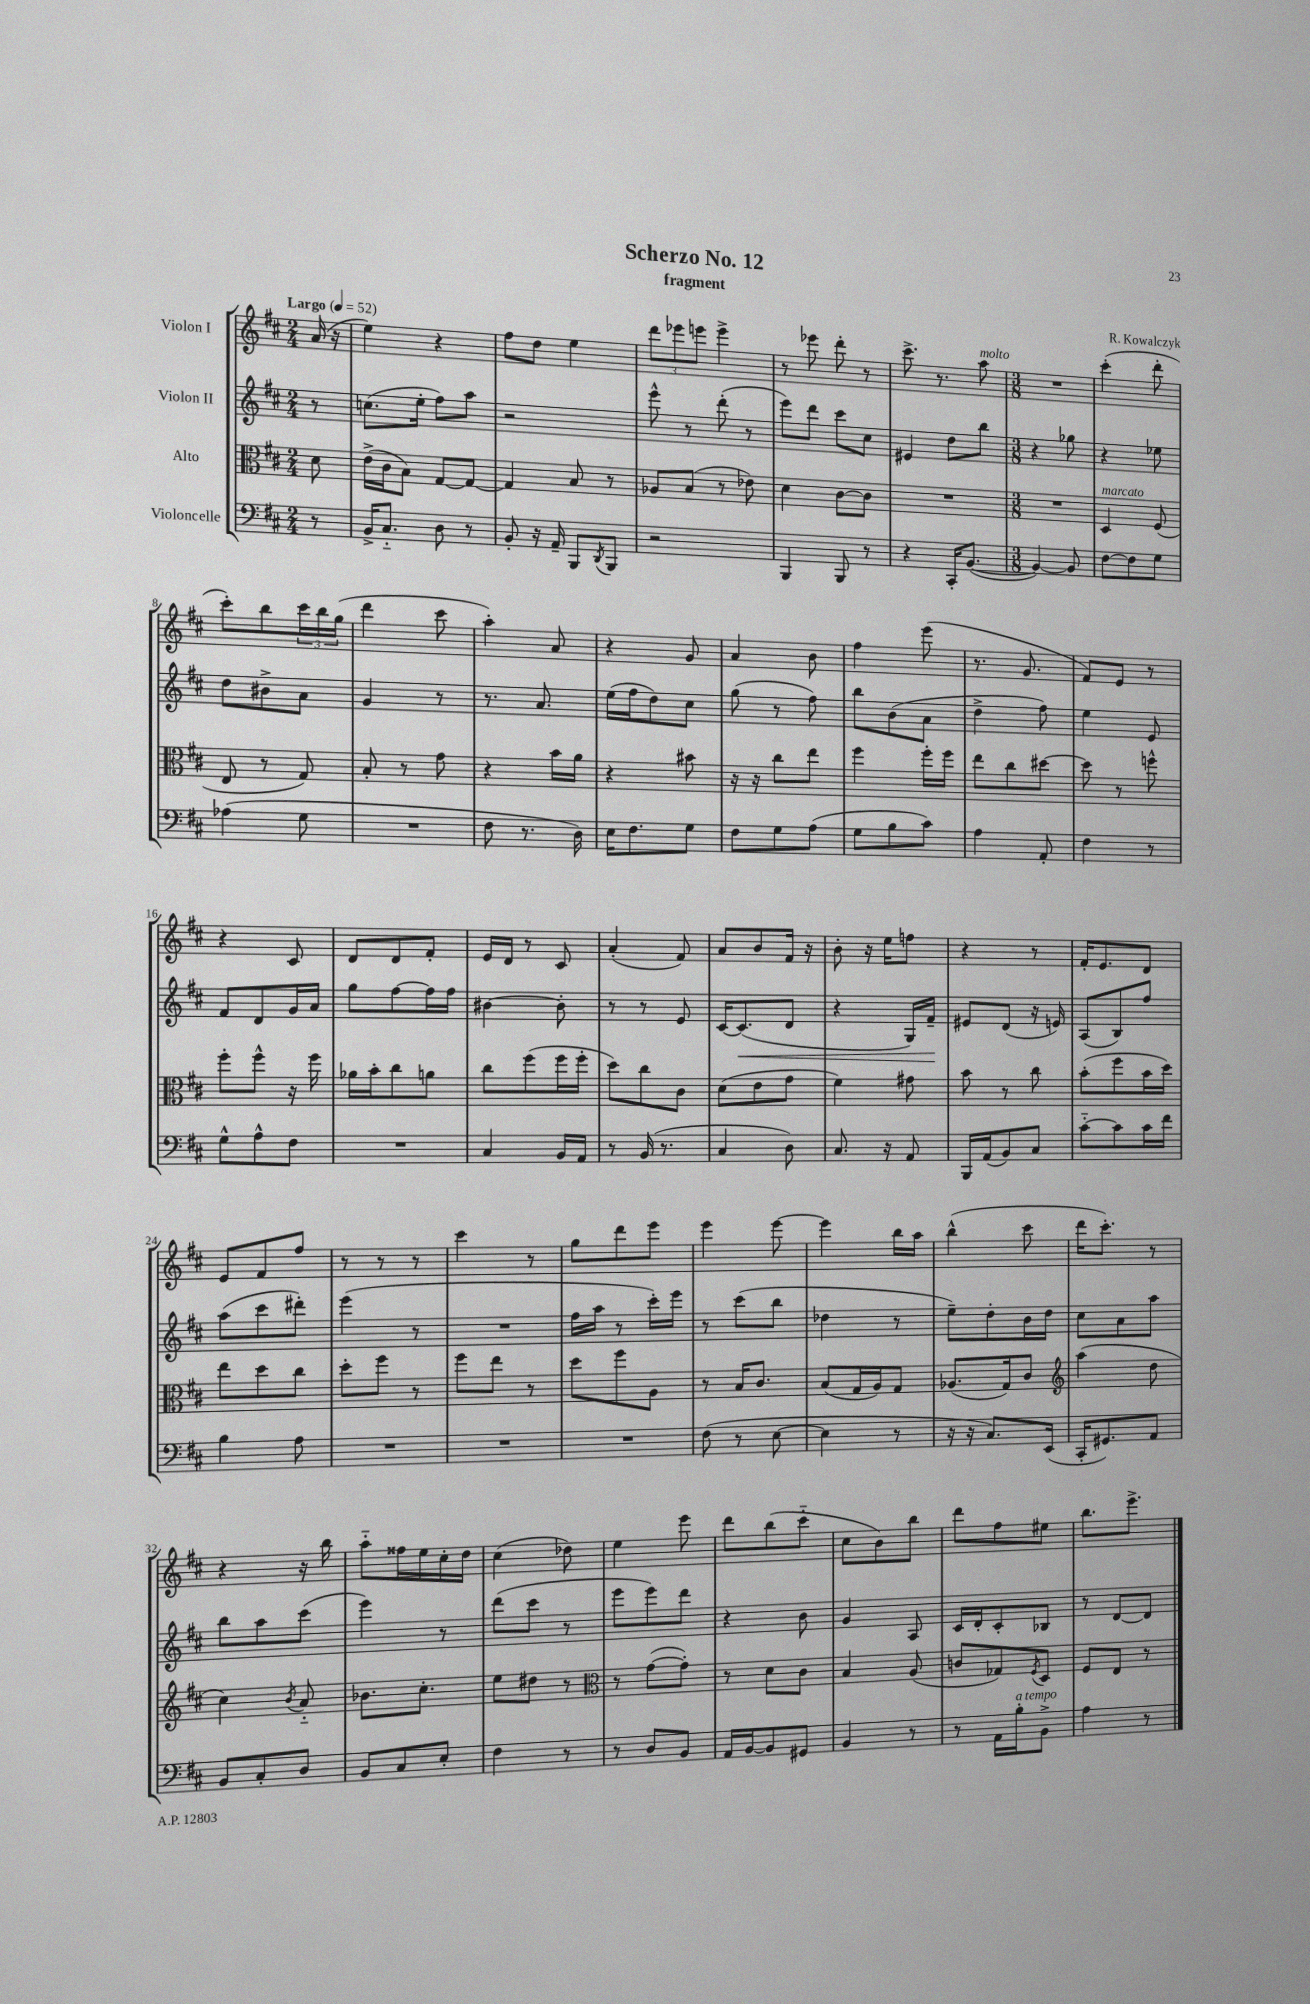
\header { title = "Scherzo No. 12" composer = "R. Kowalczyk" subtitle = "fragment" }
<<
\new StaffGroup <<
\new Staff = "s0" \with { instrumentName = "Violon I" } {
    \clef treble \key d \major \numericTimeSignature \time 2/4 \partial 8 \tempo "Largo" 4 = 52
    a'16( r16 |
    e''4) r4 |
    fis''8 d''8 e''4 |
    \tuplet 3/2 { d'''8 ees'''8 e'''8 } e'''4-> |
    r8 ees'''8 d'''8-. r8 |
    cis'''8.-> r8. a''8^\markup { \italic "molto" } |
    \numericTimeSignature \time 3/8 R4. |
    cis'''4-.( d'''8-. |
    cis'''8-.) b''8 \tuplet 3/2 { cis'''16 b''16 g''16( } |
    d'''4 cis'''8 |
    a''4-.) a'8 |
    r4 g'8 |
    a'4 b'8 |
    fis''4 e'''8( |
    r8. g'8. |
    fis'8) e'8 r8 |
    r4 cis'8 |
    d'8 d'8 fis'8-. |
    e'16 d'16 r8 cis'8 |
    a'4-.( fis'8) |
    a'8 b'8 fis'16 r16 |
    b'8-. r16 e''16 f''8 |
    r4 r8 |
    fis'16-. e'8. d'8 |
    e'8 fis'8 fis''8 |
    r8 r8 r8 |
    cis'''4 r8 |
    g''8 d'''8 e'''8 |
    e'''4 e'''8~ |
    e'''4 b''16 a''16 |
    b''4-^( cis'''8 |
    d'''16 cis'''8.-.) r8 |
    r4 r16 b''16 |
    a''8-_ fisis''16 e''16 cis''16-. d''16 |
    cis''4( des''8) |
    e''4 e'''8 |
    d'''8 b''8( cis'''8-_ |
    cis''8 b'8) b''8 |
    d'''8 fis''8 eis''8 |
    b''8. e'''8.-> \bar "|." |
}
\new Staff = "s1" \with { instrumentName = "Violon II" } {
    \clef treble \key d \major \numericTimeSignature \time 2/4 \partial 8
    r8 |
    c''8.( e''16-. fis''8) a''8 |
    r2 |
    e'''8-^ r8 d'''8-.( r8 |
    e'''8) d'''8 cis'''8 cis''8 |
    eis'4 d''8 b''8 |
    \numericTimeSignature \time 3/8 r4 ges''8 |
    r4 ees''8 |
    d''8 bis'8-> a'8 |
    g'4 r8 |
    r8. a'8. |
    e''16( fis''16 d''8) cis''8 |
    g''8( r8 fis''8) |
    b''8 b'8( a'8 |
    d''4-> fis''8) |
    e''4 e'8 |
    fis'8 d'8 g'16 a'16 |
    g''8 fis''8~ fis''16 fis''16 |
    bis'4~ bis'8-. |
    r8 r8 e'8 |
    cis'16~ cis'8.\<( d'8 |
    r4 g16) fis'16--\! |
    eis'8 d'8( r16 e'16) |
    a8( b8) fis''8 |
    a''8( cis'''8 dis'''8-.) |
    e'''4( r8 |
    R4. |
    fis''16 a''16 r8 cis'''16-.) e'''16 |
    r8 cis'''8( b''8 |
    des''4 r8 |
    e''8--) d''8-. b'16 d''16 |
    cis''8 a'8 a''8 |
    b''8 a''8 cis'''8( |
    e'''4) r8 |
    d'''8( cis'''8 r8 |
    e'''8 e'''8) d'''8 |
    r4 b'8 |
    g'4 a8 |
    cis'16 d'16-. cis'8-. bes8 |
    r8 d'8~ d'8 \bar "|." |
}
\new Staff = "s2" \with { instrumentName = "Alto" } {
    \clef alto \key d \major \numericTimeSignature \time 2/4 \partial 8
    d'8 |
    e'16->( cis'16 b8) g8~ g8~ |
    g4 b8 r8 |
    aes8 b8( r8 ees'8) |
    d'4 cis'8~ cis'8 |
    R2 |
    \numericTimeSignature \time 3/8 R4. |
    d4^\markup { \italic "marcato" } fis8( |
    e8 r8 g8) |
    b8-. r8 g'8 |
    r4 b'16 a'16 |
    r4 bis'8 |
    r16 r16 cis''8 e''8 |
    fis''4 fis''16-. fis''16 |
    e''8 cis''8 dis''8~ |
    dis''8 r8 f''8-^ |
    fis''8-. fis''8-^ r16 fis''16 |
    aes'16 b'16-. cis''8 a'8 |
    cis''8 fis''8( fis''16 fis''16-. |
    d''8) cis''8 cis'8 |
    d'8( e'8 g'8 |
    fis'4) gis'8 |
    b'8 r8 cis''8 |
    b'8-.( fis''8 b'16 d''16) |
    e''8 d''8 cis''8 |
    d''8-. fis''8 r8 |
    fis''8 e''8 r8 |
    d''8 fis''8 a8 |
    r8 b16 cis'8. |
    b8( g16 a16) g8 |
    aes8.( g16) cis'8 |
    \clef treble a''4( d''8 |
    cis''4) \acciaccatura { b'8 } a'8-_ |
    bes'8. cis''8.-. |
    e''8 dis''8 r8 |
    \clef alto r8 g'8~( g'8-.) |
    r8 d'8 cis'8 |
    b4 a8( |
    c'8 ges8) \acciaccatura { fis8 } d8 |
    fis8 e8 r8 \bar "|." |
}
\new Staff = "s3" \with { instrumentName = "Violoncelle" } {
    \clef bass \key d \major \numericTimeSignature \time 2/4 \partial 8
    r8 |
    b,16-> cis8.-_ d8 r8 |
    b,8-. r16 a,16-- b,,8 \acciaccatura { d,8 } b,,8 |
    r2 |
    b,,4 b,,8 r8 |
    r4 cis,16-. b,8.~( |
    \numericTimeSignature \time 3/8 b,4~) b,8 |
    fis8~ fis8 g8 |
    aes4( g8 |
    R4. |
    fis8 r8. d16) |
    e16 fis8. g8 |
    fis8 g8 a8( |
    g8 b8 cis'8) |
    a4 a,8-. |
    fis4 r8 |
    g8-^ a8-^ fis8 |
    R4. |
    cis4 b,16 a,16 |
    r8 b,16( r8. |
    cis4 d8) |
    cis8. r16 a,8 |
    b,,16 a,16( b,8) cis8 |
    cis'8~-_ cis'8 cis'16 fis'16 |
    b4 a8 |
    R4. |
    R4. |
    R4. |
    fis8( r8 e8~ |
    e4 r8 |
    r16 r16 cis8.) e,16( |
    cis,16-. gis,8.) a,8 |
    b,8 cis8-. d8 |
    b,8 cis8 e8-. |
    fis4 r8 |
    r8 d8 b,8 |
    a,16 b,16~ b,8 gis,8 |
    b,4 r8 |
    r8 a,16 b16-.^\markup { \italic "a tempo" } b,8-> |
    a4 r8 \bar "|." |
}
>>
>>
